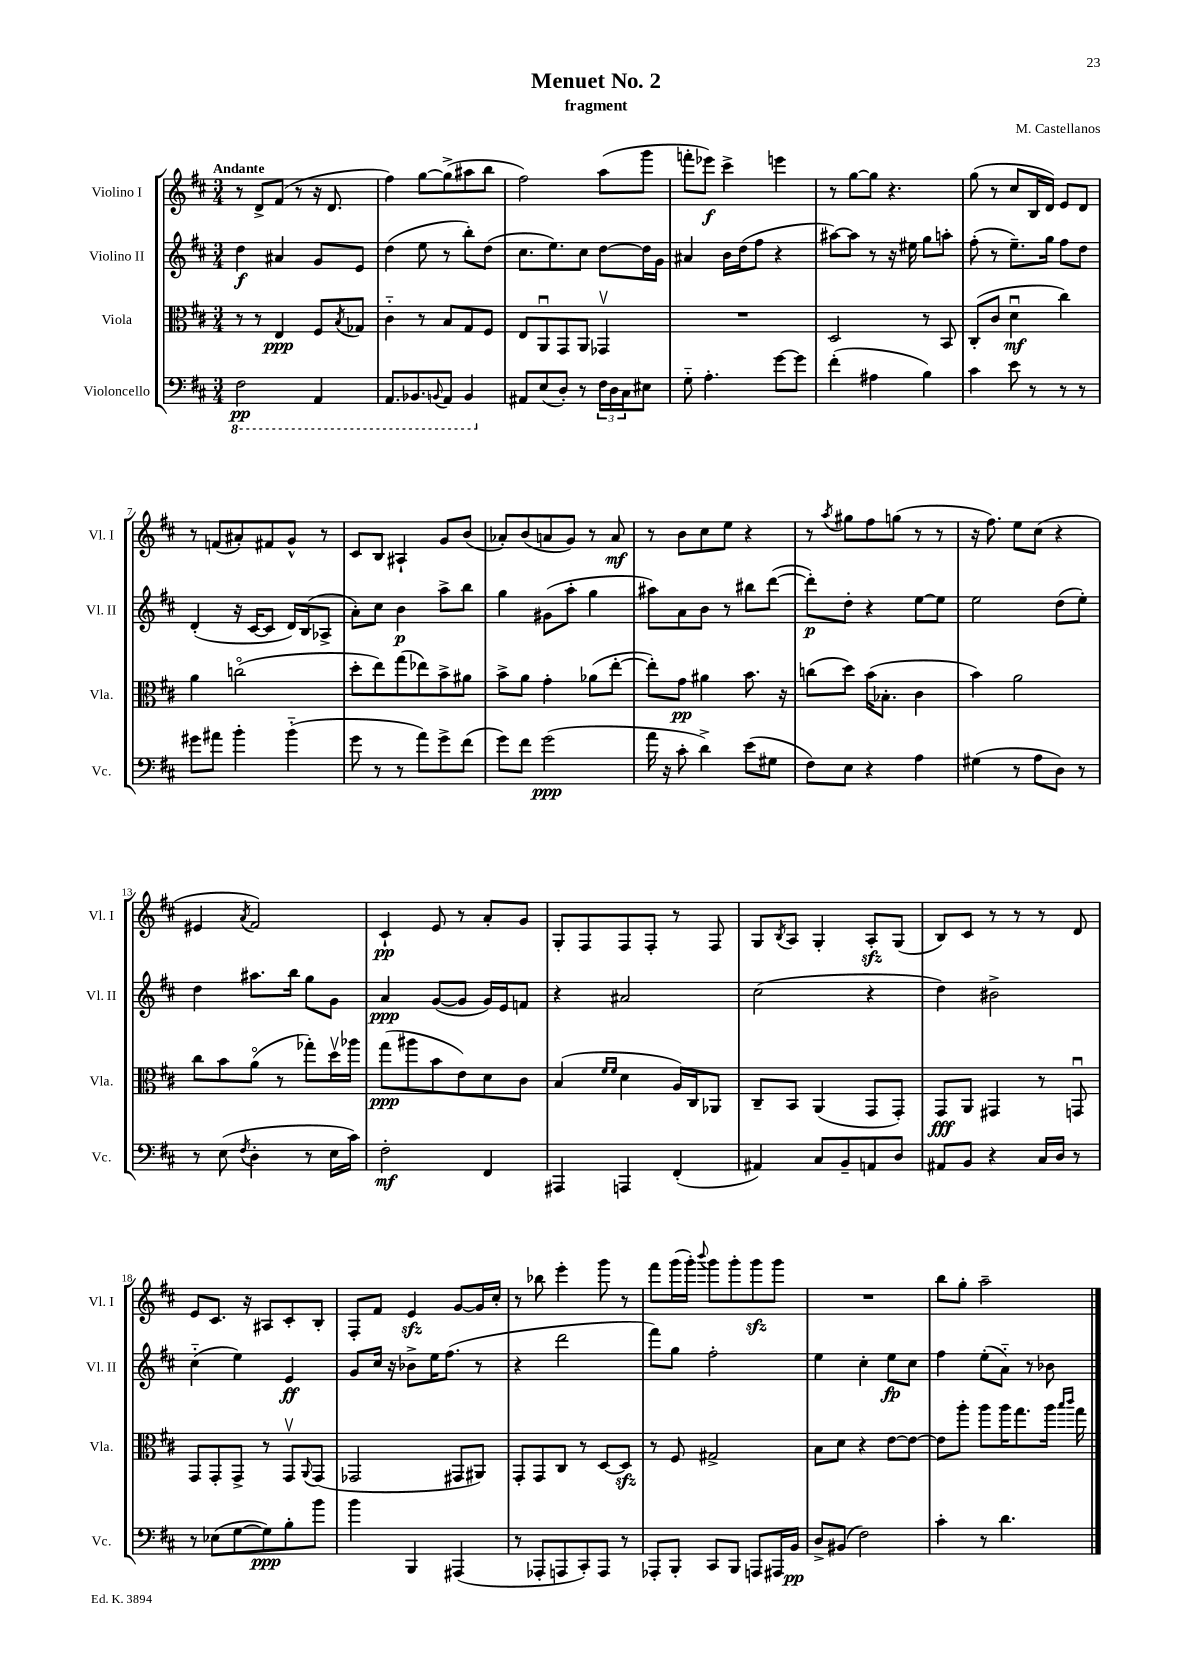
\header { title = "Menuet No. 2" composer = "M. Castellanos" subtitle = "fragment" }
<<
\new StaffGroup <<
\new Staff = "s0" \with { instrumentName = "Violino I" shortInstrumentName = "Vl. I" } {
    \clef treble \key d \major \numericTimeSignature \time 3/4 \tempo "Andante"
    r8 d'8-> fis'8( r8 r16 d'8. |
    fis''4) g''8~ g''8->( ais''8 b''8 |
    fis''2) a''8( g'''8 |
    f'''8-. ees'''8\f) cis'''4-> e'''4 |
    r8 g''8~ g''8 r4. |
    g''8( r8 cis''8 b16 d'16) e'8 d'8 |
    r8 f'8( ais'8-.) fis'8 g'8-^ r8 |
    cis'8 b8 ais4-! g'8 b'8( |
    aes'8-.) b'8( a'8 g'8) r8 a'8\mf |
    r8 b'8 cis''8 e''8 r4 |
    r8 \acciaccatura { a''8 } gis''8 fis''8 g''8( r8 r8 |
    r16 fis''8.) e''8 cis''8( r4 |
    eis'4 \acciaccatura { a'8 } fis'2) |
    cis'4-!\pp e'8 r8 a'8-. g'8 |
    g8-. fis8 fis8 fis8-. r8 fis8 |
    g8 \acciaccatura { b8 } a8 g4-. a8-.\sfz g8( |
    b8) cis'8 r8 r8 r8 d'8 |
    e'8 cis'8. r16 ais8 cis'8-. b8-. |
    fis8-. fis'8 e'4\sfz g'8~ g'16 cis''16-. |
    r8 bes''8 e'''4-. g'''8 r8 |
    fis'''8 g'''16( g'''16-.) \appoggiatura { b'''8 } g'''8 g'''8-. g'''8\sfz g'''8 |
    R2. |
    b''8 g''8-. a''2-- \bar "|." |
}
\new Staff = "s1" \with { instrumentName = "Violino II" shortInstrumentName = "Vl. II" } {
    \clef treble \key d \major \numericTimeSignature \time 3/4
    d''4\f ais'4 g'8 e'8 |
    d''4( e''8 r8 b''8-.) d''8( |
    cis''8. e''8.) cis''8 d''8~ d''16 g'16 |
    ais'4 b'16 d''16( fis''8 r4 |
    ais''8~) ais''8 r8 r16 eis''16 g''8 a''8-. |
    fis''8-.( r8 e''8.--) g''16 fis''8 d''8 |
    d'4-.( r16 cis'16~ cis'8 d'16) b16( aes8-> |
    a'8-.) cis''8 b'4\p a''8-> b''8 |
    g''4 gis'8( a''8-. g''4 |
    ais''8) a'8 b'8 r8 bis''8 d'''8~( |
    d'''8-.\p) d''8-. r4 e''8~ e''8 |
    e''2 d''8( e''8-.) |
    d''4 ais''8. b''16 g''8 g'8 |
    a'4\ppp g'8~( g'8 g'16) e'16 f'8 |
    r4 ais'2 |
    cis''2( r4 |
    d''4) bis'2-> |
    cis''4-_( e''4) e'4\ff |
    g'8 cis''16 r16 bes'8-> e''16 fis''8.( r8 |
    r4 d'''2 |
    fis'''8) g''8 fis''2-. |
    e''4 cis''4-. e''8\fp cis''8 |
    fis''4 e''8-.( a'8-_) r8 bes'8 \bar "|." |
}
\new Staff = "s2" \with { instrumentName = "Viola" shortInstrumentName = "Vla." } {
    \clef alto \key d \major \numericTimeSignature \time 3/4
    r8 r8 e4\ppp fis8 \acciaccatura { b8 } ges8 |
    cis'4-_ r8 b8 g8 fis8 |
    e8 a,8\downbow g,8 a,8 ges,4\upbow |
    R2. |
    d2 r8 b,8 |
    cis8-.( cis'8 d'4\downbow\mf cis''4) |
    a'4 c''2\flageolet( |
    d''8-. e''8) g''8( ees''8) b'8-> ais'8 |
    b'8-> a'8 g'4-. aes'8( e''8~-. |
    e''8-.) g'8\pp ais'4 b'8. r16 |
    c''8( d''8) b'16( bes8.-. cis'4 |
    b'4) a'2 |
    cis''8 b'8 a'8\flageolet( r8 ges''8-.) d''16\upbow aes''16 |
    g''8\ppp( ais''8 b'8 e'8) d'8 cis'8 |
    b4( \grace { fis'16 fis'16 } d'4 a16) cis16 aes,8 |
    cis8-- b,8 a,4( g,8 g,8-.) |
    g,8\fff a,8 gis,4 r8 g,8\downbow |
    g,8 g,8-. g,8-> r8 g,8\upbow \appoggiatura { a,8 } g,8( |
    ges,2 gis,8 ais,8) |
    g,8-. g,8 cis8 r8 d8~ d8\sfz |
    r8 fis8 gis2-> |
    b8 d'8 r4 e'8~ e'8~ |
    e'8 a''8-. a''8 a''16 g''8. a''16 \grace { b''16 cis'''16 } g''16 \bar "|." |
}
\new Staff = "s3" \with { instrumentName = "Violoncello" shortInstrumentName = "Vc." } {
    \clef bass \key d \major \numericTimeSignature \time 3/4
    \ottava #-1 fis,2\pp a,,4 |
    a,,8. bes,,8. \appoggiatura { b,,8 } a,,8 b,,4 \ottava #0 |
    ais,8 e8( d8-.) r8 \tuplet 3/2 { fis16 d16 cis16 } eis8 |
    g8-_ a4.-. g'8~ g'8 |
    fis'4-.( ais4 b4) |
    cis'4 e'8 r8 r8 r8 |
    gis'8 ais'8 b'4-. b'4-_( |
    g'8 r8 r8 a'8) g'8-> fis'8( |
    g'8) fis'8 g'2\ppp( |
    a'16 r16 cis'8-. d'4->) e'8( gis8 |
    fis8) e8 r4 a4 |
    gis4( r8 a8 d8) r8 |
    r8 e8( \acciaccatura { fis8 } d4-. r8 e16 cis'16) |
    fis2-.\mf fis,4 |
    ais,,4 a,,4 fis,4-.( |
    ais,4) cis8 b,8-- a,8 d8 |
    ais,8 b,8 r4 cis16 d16 r8 |
    r8 ees8( g8~ g8\ppp) b8-. b'8 |
    b'4 b,,4 ais,,4( |
    r8 aes,,8-. a,,8 cis,8-.) a,,8 r8 |
    aes,,8-. b,,8-. cis,8 b,,8 a,,8 ais,,16 b,16\pp |
    d8-> bis,8( fis2) |
    cis'4-. r8 d'4. \bar "|." |
}
>>
>>
